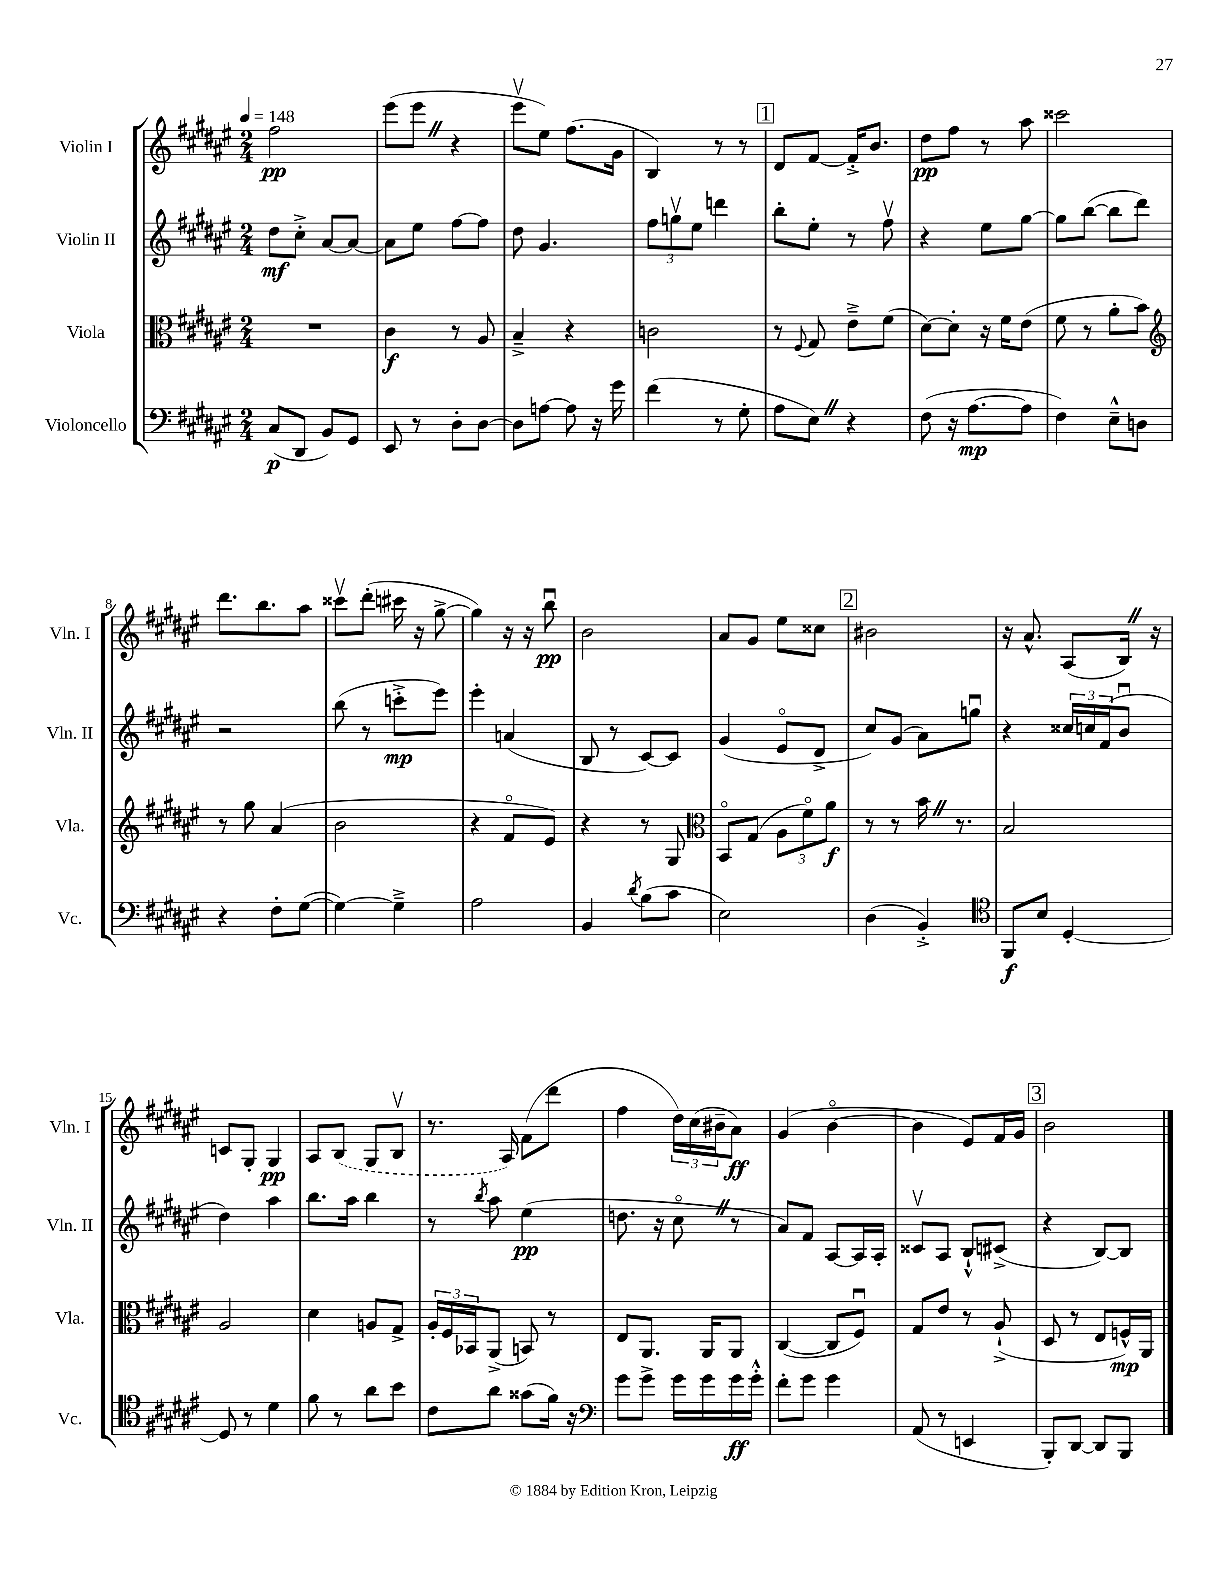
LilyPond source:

<<
\new StaffGroup <<
\new Staff = "s0" \with { instrumentName = "Violin I" shortInstrumentName = "Vln. I" } {
    \clef treble \key fis \major \numericTimeSignature \time 2/4 \tempo 4 = 148
    fis''2\pp |
    eis'''8( eis'''8 \once \override BreathingSign.text = \markup { \musicglyph "scripts.caesura.straight" } \breathe r4 |
    eis'''8\upbow eis''8) fis''8.( gis'16 |
    b4) r8 r8 |
    \mark \markup { \box "1" } dis'8 fis'8~ fis'16-.-> b'8. |
    dis''8\pp fis''8 r8 ais''8 |
    cisis'''2 |
    dis'''8. b''8. ais''8 |
    cisis'''8\upbow dis'''8-.( cis'''16 r16 gis''8~-> |
    gis''4) r16 r16 b''8\downbow\pp |
    b'2 |
    ais'8 gis'8 eis''8 cisis''8 |
    \mark \markup { \box "2" } bis'2 |
    r16 ais'8.-^ ais8( b16) \once \override BreathingSign.text = \markup { \musicglyph "scripts.caesura.straight" } \breathe r16 |
    c'8 gis8-. gis4\pp |
    ais8 \once \slurDashed b8( gis8 b8\upbow |
    r8. ais16) fis'8( dis'''8 |
    fis''4 \tuplet 3/2 { dis''16) cis''16( bis'16-- } ais'8\ff) |
    gis'4( b'4~\flageolet |
    b'4 eis'8) fis'16 gis'16 |
    \mark \markup { \box "3" } b'2 \bar "|." |
}
\new Staff = "s1" \with { instrumentName = "Violin II" shortInstrumentName = "Vln. II" } {
    \clef treble \key fis \major \numericTimeSignature \time 2/4
    dis''8\mf cis''8-.-> ais'8~ ais'8~ |
    ais'8 eis''8 fis''8~ fis''8 |
    dis''8 gis'4. |
    \tuplet 3/2 { fis''8 g''8\upbow eis''8 } d'''4 |
    \mark \markup { \box "1" } b''8-. eis''8-. r8 fis''8\upbow |
    r4 eis''8 gis''8~ |
    gis''8 b''8~( b''8 dis'''8) |
    r2 |
    b''8( r8 c'''8-.->\mp eis'''8) |
    eis'''4-. a'4( |
    b8 r8 cis'8~) cis'8 |
    gis'4( eis'8\flageolet dis'8-> |
    \mark \markup { \box "2" } cis''8) gis'8( ais'8) g''8\downbow |
    r4 \tuplet 3/2 { cisis''16 c''16 fis'16( } b'8\downbow |
    dis''4) ais''4 |
    b''8. ais''16 b''4 |
    r8 \acciaccatura { b''8 } ais''8 eis''4\pp( |
    d''8. r16 cis''8\flageolet \once \override BreathingSign.text = \markup { \musicglyph "scripts.caesura.straight" } \breathe r8 |
    ais'8) fis'8 ais8~ ais16 ais16-. |
    cisis'8\upbow ais8 b8-!-^ cis'8->( |
    \mark \markup { \box "3" } r4 b8~) b8 \bar "|." |
}
\new Staff = "s2" \with { instrumentName = "Viola" shortInstrumentName = "Vla." } {
    \clef alto \key fis \major \numericTimeSignature \time 2/4
    R2 |
    cis'4\f r8 ais8 |
    b4---> r4 |
    c'2 |
    \mark \markup { \box "1" } r8 \appoggiatura { fis8 } gis8 eis'8---> fis'8( |
    dis'8~) dis'8-. r16 fis'16 eis'8( |
    fis'8 r8 ais'8-. b'8) |
    \clef treble r8 gis''8 ais'4( |
    b'2 |
    r4 fis'8\flageolet eis'8) |
    r4 r8 gis8 |
    \clef alto b,8\flageolet gis8( \tuplet 3/2 { ais8 fis'8\flageolet) ais'8\f } |
    \mark \markup { \box "2" } r8 r8 b'16 \once \override BreathingSign.text = \markup { \musicglyph "scripts.caesura.straight" } \breathe r8. |
    b2 |
    ais2 |
    dis'4 a8 gis8-> |
    \tuplet 3/2 { ais16-. fis16 bes,16 } ais,8->( b,8) r8 |
    eis8 ais,8. ais,16 ais,8 |
    cis4~( cis8 fis8\downbow) |
    gis8 eis'8 r8 ais8-!->( |
    \mark \markup { \box "3" } dis8 r8 eis8 f16-^\mp) ais,16 \bar "|." |
}
\new Staff = "s3" \with { instrumentName = "Violoncello" shortInstrumentName = "Vc." } {
    \clef bass \key fis \major \numericTimeSignature \time 2/4
    cis8\p( dis,8 b,8) gis,8 |
    eis,8 r8 dis8-. dis8~ |
    dis8 a8~ a8 r16 gis'16 |
    fis'4( r8 gis8-. |
    \mark \markup { \box "1" } ais8 eis8) \once \override BreathingSign.text = \markup { \musicglyph "scripts.caesura.straight" } \breathe r4 |
    fis8( r16 ais8.~\mp ais8 |
    fis4) eis8---^ d8 |
    r4 fis8-. gis8~( |
    gis4~) gis4---> |
    ais2 |
    b,4 \acciaccatura { dis'8 } b8( cis'8 |
    eis2) |
    \mark \markup { \box "2" } dis4( b,4-.->) |
    \clef tenor fis,8\f b8 dis4~-. |
    dis8 r8 dis'4 |
    fis'8 r8 ais'8 b'8 |
    cis'8 ais'8 gisis'8( fis'16) r16 |
    \clef bass gis'8 gis'8-> gis'16 gis'16 gis'16\ff gis'16-.-^ |
    fis'8-. gis'8 gis'4 |
    ais,8( r8 e,4 |
    \mark \markup { \box "3" } b,,8-.) dis,8~ dis,8 b,,8 \bar "|." |
}
>>
>>
